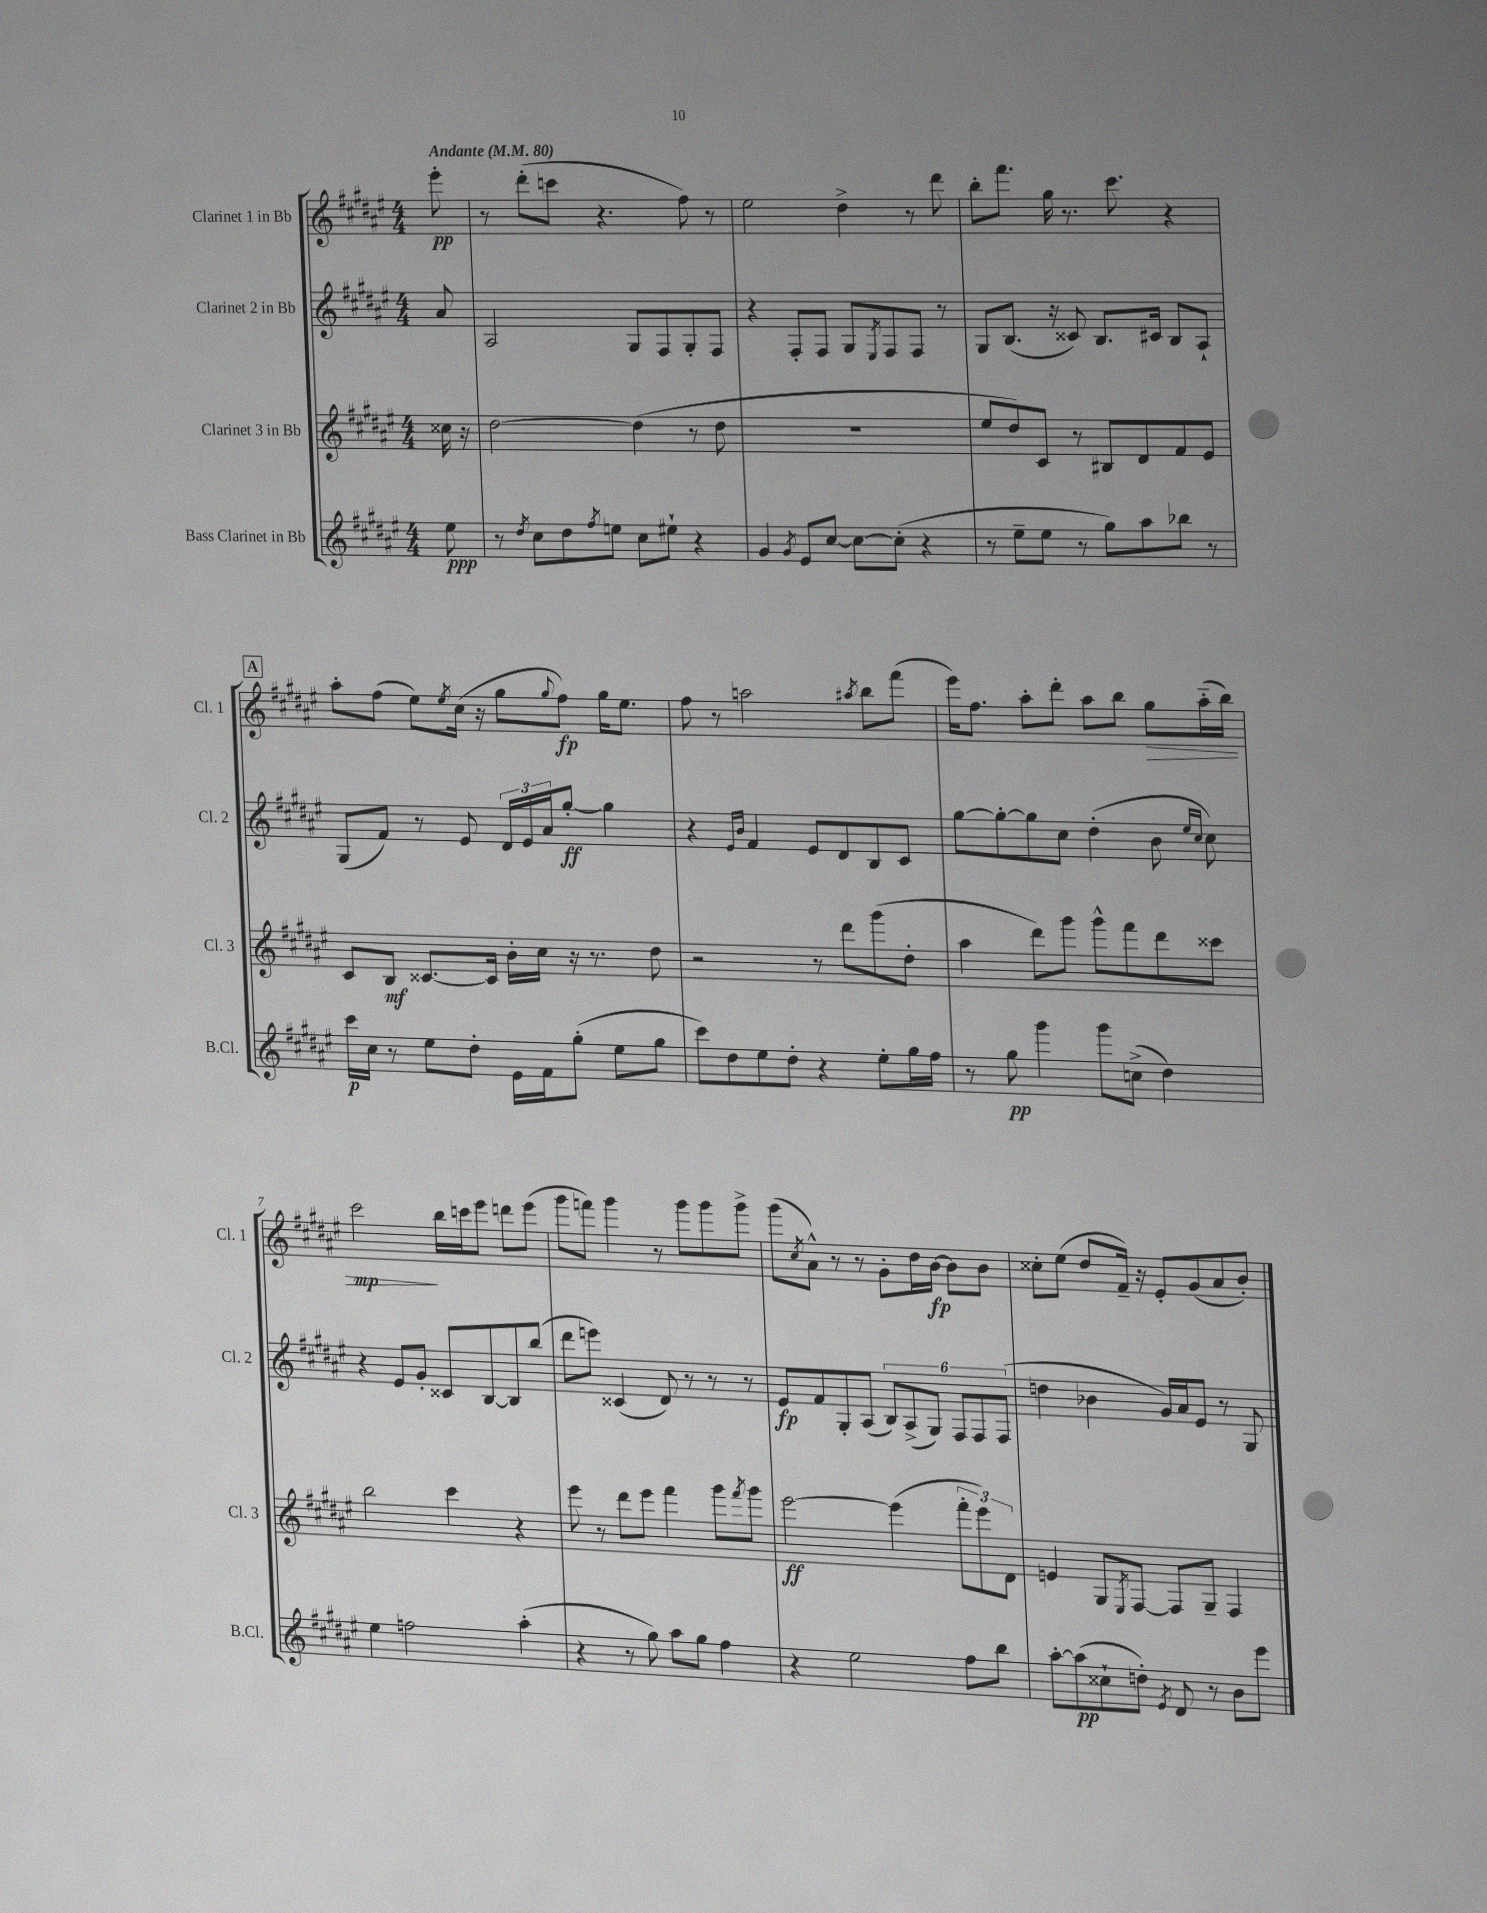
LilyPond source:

<<
\new StaffGroup <<
\new Staff = "s0" \with { instrumentName = "Clarinet 1 in Bb" shortInstrumentName = "Cl. 1" } {
    \clef treble \key fis \major \numericTimeSignature \time 4/4 \partial 8 \tempo "Andante" 4 = 80
    eis'''8-.\pp |
    r8 dis'''8-.( c'''8 r4. fis''8) r8 |
    eis''2 dis''4-> r8 dis'''8 |
    b''8-. fis'''8. gis''16 r8. cis'''8. r4 |
    \mark \markup { \box "A" } ais''8-. fis''8( eis''8) \acciaccatura { eis''8 } cis''16( r16 gis''8 \appoggiatura { gis''8 } fis''8\fp) gis''16 eis''8. |
    fis''8 r8 a''2 \acciaccatura { ais''8 } b''8 fis'''8( |
    eis'''16) fis''8. ais''8-. dis'''8-. ais''8 b''8 gis''8\> ais''16-_( b''16) |
    cis'''2\mp\! b''16 c'''16 eis'''8 d'''8 eis'''8( |
    gis'''8 f'''8) gis'''4 r8 gis'''8 gis'''8 gis'''8-> |
    gis'''8( \acciaccatura { cis''8 } ais'8-^) r8 r8 gis'8-. dis''16 b'16~\fp b'8 b'8 |
    cisis''8-. eis''8( dis''8 fis'16--) r16 eis'8-. gis'8( ais'8 b'8-.) \bar "|." |
}
\new Staff = "s1" \with { instrumentName = "Clarinet 2 in Bb" shortInstrumentName = "Cl. 2" } {
    \clef treble \key fis \major \numericTimeSignature \time 4/4 \partial 8
    ais'8 |
    ais2 gis8 fis8 gis8-. fis8 |
    r4 fis8-. fis8 gis8 \acciaccatura { eis8 } fis8 fis8 r8 |
    gis8 b8.( r16 cisis'8) b8. cis'16 b8 ais8-! |
    \mark \markup { \box "A" } gis8( fis'8) r8 eis'8 \tuplet 3/2 { dis'16 eis'16 ais'16 } gis''8~-.\ff gis''4 |
    r4 \grace { eis'16 b'16 } fis'4 eis'8 dis'8 b8 cis'8 |
    gis''8~ gis''8~-. gis''8 cis''8 dis''4-.( b'8 \grace { eis''16 cis''16 } cis''8) |
    r4 eis'8 gis'8-. cisis'8 b8~ b8 b''8( |
    dis'''8 e'''8) cisis'4( dis'8) r8 r8 r8 |
    eis'8\fp fis'8 gis8-. ais8( \tuplet 6/4 { b8) ais8->( gis8) fis8 fis8 fis8( } |
    d''4 bes'4 gis'16) ais'16 eis'8 r8 gis8 \bar "|." |
}
\new Staff = "s2" \with { instrumentName = "Clarinet 3 in Bb" shortInstrumentName = "Cl. 3" } {
    \clef treble \key fis \major \numericTimeSignature \time 4/4 \partial 8
    cisis''16 r16 |
    dis''2~ dis''4( r8 dis''8 |
    R1 |
    eis''8 dis''8) cis'8 r8 bis8 dis'8 fis'8 eis'8 |
    \mark \markup { \box "A" } cis'8 b8\mf cisis'8.~ cisis'16 b'16-. cis''16 r16 r8. dis''8 |
    r2 r8 dis'''8 gis'''8( dis''8-. |
    ais''4 dis'''8) gis'''8 gis'''8-^ fis'''8 dis'''8 cisis'''8 |
    b''2 cis'''4 r4 |
    eis'''8 r8 dis'''8 eis'''8 fis'''4 gis'''8 \acciaccatura { fis'''8 } gis'''8 |
    eis'''2~\ff eis'''4( \tuplet 3/2 { fis'''8-. eis'''8) dis'8 } |
    e'4 gis8 \acciaccatura { eis8 } fis8~ fis8 gis8-- fis4 \bar "|." |
}
\new Staff = "s3" \with { instrumentName = "Bass Clarinet in Bb" shortInstrumentName = "B.Cl." } {
    \clef treble \key fis \major \numericTimeSignature \time 4/4 \partial 8
    eis''8\ppp |
    r8 \acciaccatura { dis''8 } cis''8 dis''8 \acciaccatura { fis''8 } e''8 cis''8 eis''8-! r4 |
    gis'4 \acciaccatura { gis'8 } eis'8 cis''8~ cis''8~ cis''8-.( r4 |
    r8 eis''8-- eis''8 r8 gis''8) ais''8 bes''8 r8 |
    \mark \markup { \box "A" } cis'''16\p cis''16 r8 eis''8 dis''8-. eis'16 fis'16 gis''8-.( eis''8 gis''8 |
    cis'''8) dis''8 eis''8 dis''8-. r4 eis''8-. gis''16 fis''16 |
    r8 gis''8\pp gis'''4 gis'''8 c''8->( dis''4) |
    eis''4 f''2 ais''4-.( |
    r4 r8 gis''8) ais''8 gis''8 fis''4 |
    r4 eis''2 fis''8 b''8 |
    ais''8~-. ais''8\pp( cisis''8-! d''8-.) \acciaccatura { eis'8 } dis'8 r8 b'8 eis'''8 \bar "|." |
}
>>
>>
